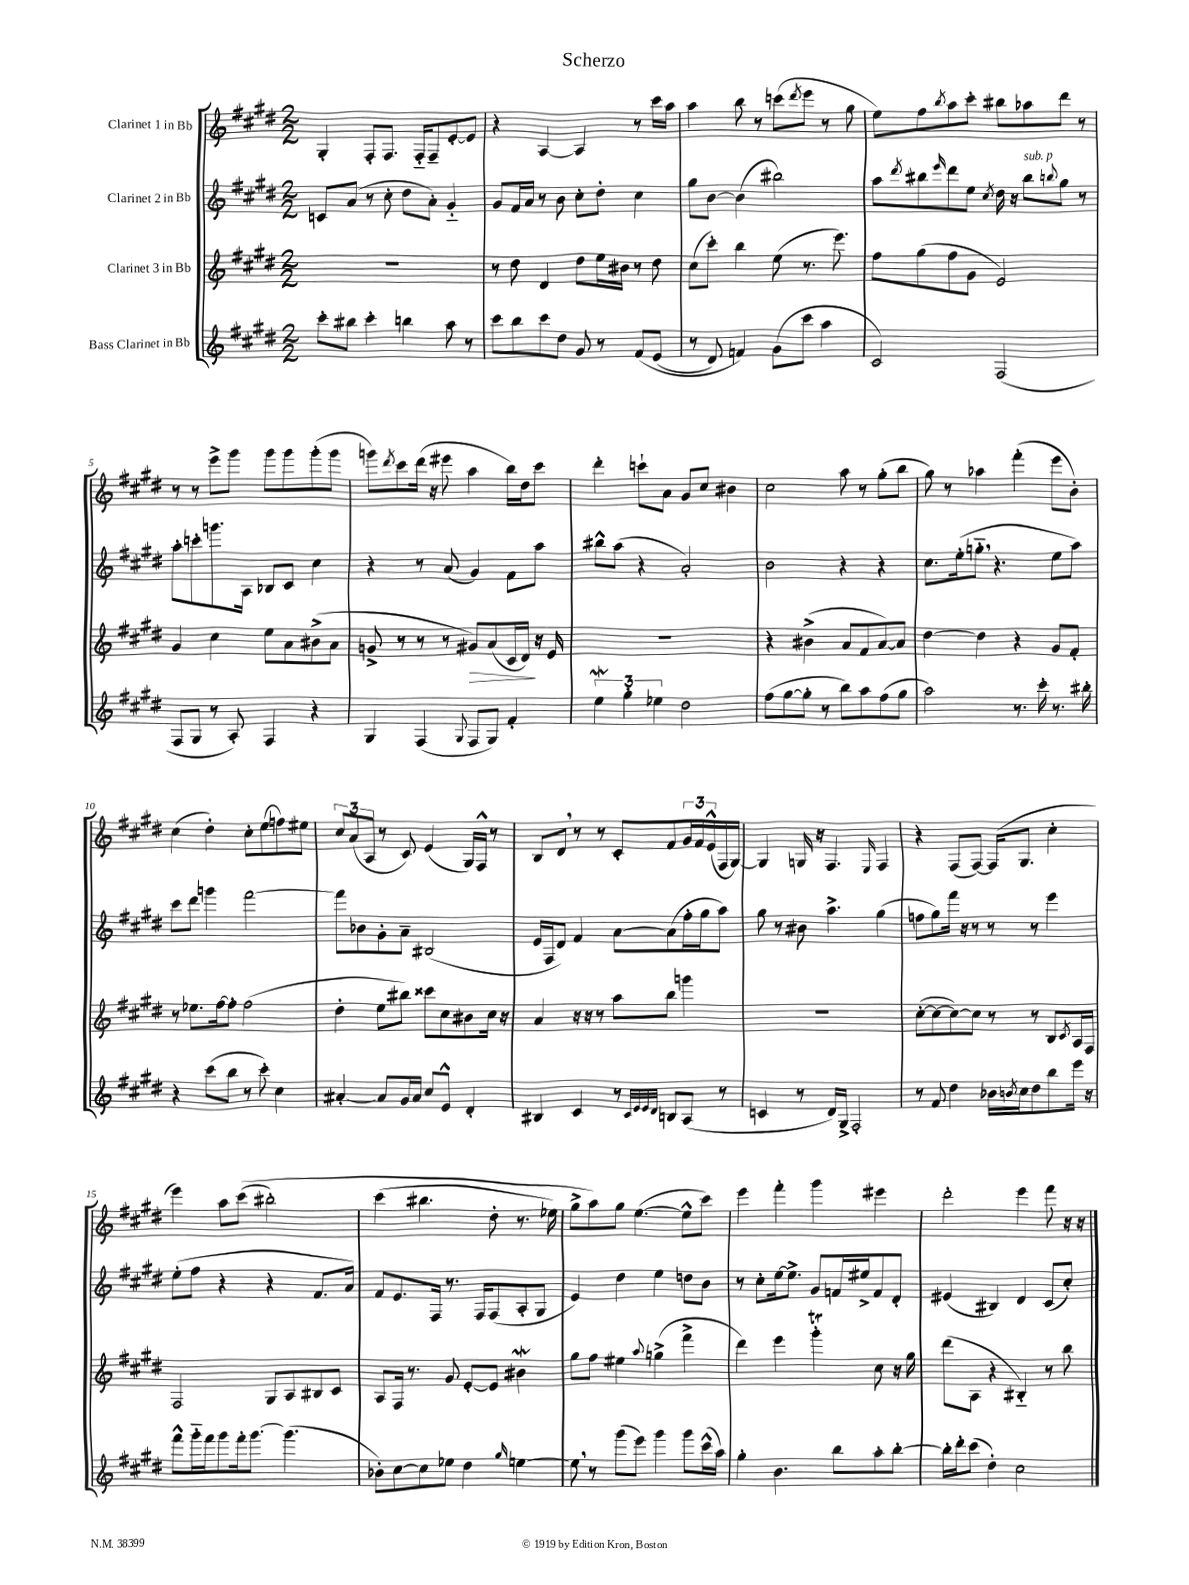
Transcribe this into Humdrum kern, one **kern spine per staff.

**kern	**kern	**dynam	**kern	**kern
*part4	*part3	*part3	*part2	*part1
*staff4	*staff3	*staff3	*staff2	*staff1
*I"Bass Clarinet in Bb	*I"Clarinet 3 in Bb	*	*I"Clarinet 2 in Bb	*I"Clarinet 1 in Bb
*clefG2	*clefG2	*	*clefG2	*clefG2
*k[f#c#g#d#]	*k[f#c#g#d#]	*	*k[f#c#g#d#]	*k[f#c#g#d#]
*M2/2	*M2/2	*	*M2/2	*M2/2
=1	=1	=1	=1	=1
8ccc#'\L	1r	.	8cn/L	4G#'/
8bb#X\J	.	.	(8a/J	.
4ccc#'\	.	.	8r	8F#'/L
.	.	.	8cc#'\	8.F#/J
4bbn\	.	.	8dd#\L	.
.	.	.	.	16F#/KL
.	.	.	8a'\J)	8F#~/
8aa\	.	.	4g#/	[8e'/
8r	.	.	.	8e/J]
=2	=2	=2	=2	=2
8ccc#\L	8r	.	8g#/L	4r
8bb\	8dd#\	.	16f#/L	.
.	.	.	16a/JJ	.
8ccc#\	4d#/	.	8r	[4A/
8dd#\J	.	.	8b\	.
8g#/	8dd#\L	.	8cc#'\L	4A/]
8r	16ee\L	.	8dd#'\J	.
.	16b#X\JJ	.	.	.
(8f#/L	8r	.	4cc#\	8r
(8e/J	8dd#\	.	.	16ccc#\LL
.	.	.	.	16aa\JJ
=3	=3	=3	=3	=3
8r	(8cc#\L	.	8gg#\L	4aa\
8d#/)	8ccc#'\J)	.	[8b\J	.
4fn/)	4bb\	.	(4b\]	8bb\
.	.	.	.	8r
(8g#\L	(8ee\	.	2bb#X\)	(8cccn\L
.	.	.	.	8qddd#/
8ccc#\J	8.r	.	.	8eee\J
4aa\	.	.	.	8r
.	8.eee\)	.	.	.
.	.	.	.	8gg#\
=4	=4	=4	=4	=4
2c#/)	8ff#\L	.	8aa\L	8ee\L)
.	.	.	8qddd#/	.
.	(8gg#\	.	8bb#X\	8ff#\
.	.	.	16qqeee/	8qbb/
.	8ff#\	.	8ddd#\	8aa\
.	8g#\J	.	8ee\J	8ccc#'\J
.	.	.	8qcc#/	.
(2F#/	2e/)	.	16dd#\	8bb#X\L
.	.	.	16r	.
!	!	!	!LO:TX:a:i:t=sub. p	!
.	.	.	8bb#\L	8aa-X\
.	.	.	8qqbbn/	.
.	.	.	8gg#\J	8ddd#\J
.	.	.	8r	8r
!!LO:LB:g=z
=5	=5	=5	=5	=5
8F#/L	4g#/	.	8aa'\L	8r
8G#/J	.	.	8cccn'\	8r
8r	4cc#\	.	8.gggn\	8eee^\L
8A'/)	.	.	.	8ggg#\J
.	.	.	16A\Jk	.
4F#/	8ee\L	.	8B-X/L	8ggg#\L
.	8a\	.	8c#/J	8ggg#\
4r	(8b#X^\	.	4cc#\	(8ggg#'\
.	8a\J	.	.	8ggg#\J
=6	=6	=6	=6	=6
4G#/	8gn^/	.	4r	8gggn\L)
.	.	.	.	8qddd#/
.	8r	.	.	8ccc#\
(4F#/	8r	.	8r	(16ddd#\Jk
.	.	.	.	16r
.	8r	.	(8a/	8eee#X\
8qqG#/	.	.	.	.
!	!	!LO:HP:b	!	!
8F#/L	8g#X/L)	>	4g#/)	4aa\
8G#/J)	(8a/	.	.	.
4f#'/	16c#/L	.	8f#\L	16bb\LL)
.	16d#/JJ)	.	.	16dd#\J
.	16r	]	8aa\J	8ccc#\J
.	16e/	.	.	.
=7	=7	=7	=7	=7
6eew\	1r	.	8bb#X^^\L	4ddd#'\
.	.	.	(8aa\J	.
6gg#'\	.	.	.	.
.	.	.	4r	8cccn`\L
6ee-X\	.	.	.	.
.	.	.	.	8a\J
2dd#\	.	.	2a'/)	8g#/L
.	.	.	.	8cc#/J
.	.	.	.	4b#X\
=8	=8	=8	=8	=8
(8ff#\L	4r	.	2b\	2cc#\
[8gg#\	.	.	.	.
8gg#'\J]	(4b#X^\	.	.	.
8r	.	.	.	.
8bb\L)	8a/L	.	4r	8aa\
8aa\	8f#/	.	.	8r
(8ff#\	[8a/)	.	4r	(8gg#'\L
8gg#\J	8a/J]	.	.	8bb\J
=9	=9	=9	=9	=9
2aa\)	[4dd#\	.	8.cc#\L	8gg#\)
.	.	.	.	8r
.	.	.	(16ee'\k	.
.	4dd#\]	.	8ggn,\J	4aa-X\
.	.	.	4.r	.
8.r	4r	.	.	(4fff#'\
16ccc#'\	.	.	.	.
8.r	8g#/L	.	8ee\L	8eee\L
.	8f#'/J	.	8aa\J)	8b'\J)
16bb#X'\	.	.	.	.
!!LO:LB:g=z
=10	=10	=10	=10	=10
4r	8r	.	8ccc#\L	(4cc#\
.	8.ee-X\L	.	8ddd#\J	.
(8ccc#\L	.	.	4gggn\	4dd#'\)
.	[16ff#\k	.	.	.
8bb\J	8ff#'\J]	.	.	.
8r	(2ff#\	.	[2fff#\	8cc#'\L
8ccc#'\)	.	.	.	(8ee\
4cc#\	.	.	.	8ffn\)
.	.	.	.	8ee#X\J
=11	=11	=11	=11	=11
[4a#X'/	4dd#'\	.	8fff#\L]	12cc#/L
.	.	.	.	(12a/
.	.	.	8b-X\	.
.	.	.	.	12A/J
8a#/L]	8ee\L	.	8g#'\	8r
16g#/L	8bb#X\J)	.	8a~\J	8c#/)
16a#/JJ	.	.	.	.
8cc#/L	8ccc##X\L	.	(2B#X/	(4e/
8e^^/J	8cc#\	.	.	.
4d#'/	8b#X\	.	.	16G#/LL)
.	.	.	.	16F#^^/JJ
.	16cc#\Jk	.	.	8r
.	16r	.	.	.
=12	=12	=12	=12	=12
4B#X/	4a/	.	16e/LL	8B/L
.	.	.	16F#/J	.
.	.	.	8d#/J)	8d#,/J
4c#/	16r	.	4f#/	8r
.	16r	.	.	.
.	8r	.	.	8r
8r	8aa\L	.	[8a\L	8c#'/L
32qqc#/LLL	.	.	.	.
32qqe/	.	.	.	.
32qqe/	.	.	.	.
32qqd#/JJJ	.	.	.	.
8Bn/L	8bb\J	.	(8a\]	8f#/
(8A/J	4gggn\	.	16ff#'\L	24g#/L
.	.	.	.	24f#/
.	.	.	16gg#\J	.
.	.	.	.	(24e^^/
8r	.	.	8aa\J)	16F#/
.	.	.	.	[16G#/JJ)
=13	=13	=13	=13	=13
4cn/	1r	.	8gg#\	4G#/]
.	.	.	8r	.
8r	.	.	8b#X\	16Gn/
.	.	.	.	16r
16d#/LL)	.	.	4.aa^\	4.F#/
16G#^/JJ	.	.	.	.
2F#'/	.	.	.	.
.	.	.	.	16qqE/
.	.	.	(4gg#\	4F#/
=14	=14	=14	=14	=14
8r	([8cc#'\L	.	8ffn\L	4r
8f#/	8cc#\_	.	8gg#\)	.
4dd#\	8cc#\_)	.	16fff#\Jk	(8F#/L
.	.	.	16r	.
.	8cc#\J]	.	8r	[8F#/J)
16b-X\LL	8r	.	8r	(16F#/KL]
8qbn/	.	.	.	.
16cc#\J	.	.	.	8.G#/J
8dd#\	8r	.	8r	.
8bb\	8B/L	.	4eee\	4cc#'\
.	8qc#/	.	.	.
16eee\Jk	16A/L	.	.	.
16r	16F#/JJ	.	.	.
!!LO:LB:g=z
=15	=15	=15	=15	=15
8fff#^^\L	2F#/	.	(8ee'\L	4eee\)
16ggg#\L	.	.	8ff#\J	.
16fff#\J	.	.	.	.
8ggg#\	.	.	4r	8aa\L
16fff#'\k	.	.	.	((8ccc#\J
[8.ggg#\J	.	.	.	.
.	8G#/L	.	4r	2bb#X'\)
(4.ggg#\]	8A/	.	.	.
.	8B#X/	.	8.f#/L	.
.	8c#/J	.	.	.
.	.	.	16a/Jk)	.
=16	=16	=16	=16	=16
8b-X'\L)	8A/L	.	8f#/L	(4ccc#\
[8cc#\	16F#/Jk	.	8.e/	.
.	8.r	.	.	.
8cc#\]	.	.	.	4.bb#X\
.	.	.	16F#/Jk	.
8ee-X\J	8g#/	.	8.r	.
4dd#\	[8e'/L	.	.	.
.	.	.	16F#/KL	.
.	8e/J]	.	(8F#/	8dd#'\
16qqgg#/	.	.	.	.
[4een\	4b#XW\	.	8A'/	8.r
.	.	.	8G#/J	.
.	.	.	.	16ee-X\)
=17	=17	=17	=17	=17
8ee,\]	8gg#\L	.	4e/)	8gg#^\L
8r	8ff#\J	.	.	8aa\)
(8ggg#\L	4ee#X\	.	4dd#\	8gg#\J
8eee\J)	.	.	.	([4.ee\
.	8qqaa/	.	.	.
4ggg#\	(4ggn^\	.	4ee\	.
8ggg#\L	4fff#^\	.	8ddn\L	8ee^^\L]
(16ccc#^^\L	.	.	8b\J	8ccc#\J)
16aa\JJ)	.	.	.	.
=18	=18	=18	=18	=18
4gg#'\	4ddd#\)	.	8r	4eee\
.	.	.	8cc#'\L	.
4.b\	4eee\	.	[16ee\k	4fff#'\
.	.	.	8.ee^\J]	.
.	4ggg#t'\	.	8g#/L	4ggg#\
8bb\L	.	.	16fn/L	.
.	.	.	16ee#X^/J	.
8aa'\	8cc#\	.	8f/	4eee#X\
[8bb'\J	16r	.	8d#'/J	.
.	16gg#\	.	.	.
=19	=19	=19	=19	=19
16bb'\LL]	(8ddd#\L	.	(4e#X/	2ddd#'\
16ddd#'\J	.	.	.	.
(8ccc#\J	8A\J	.	.	.
4dd#'\)	4r	.	4B#X/)	.
2cc#\	4B#X/)	.	4d#/	4eee\
.	8r	.	(8c#/L	8fff#\
.	8bb\	.	8cc#'/J)	16r
.	.	.	.	16r
==	==	==	==	==
*-	*-	*-	*-	*-
